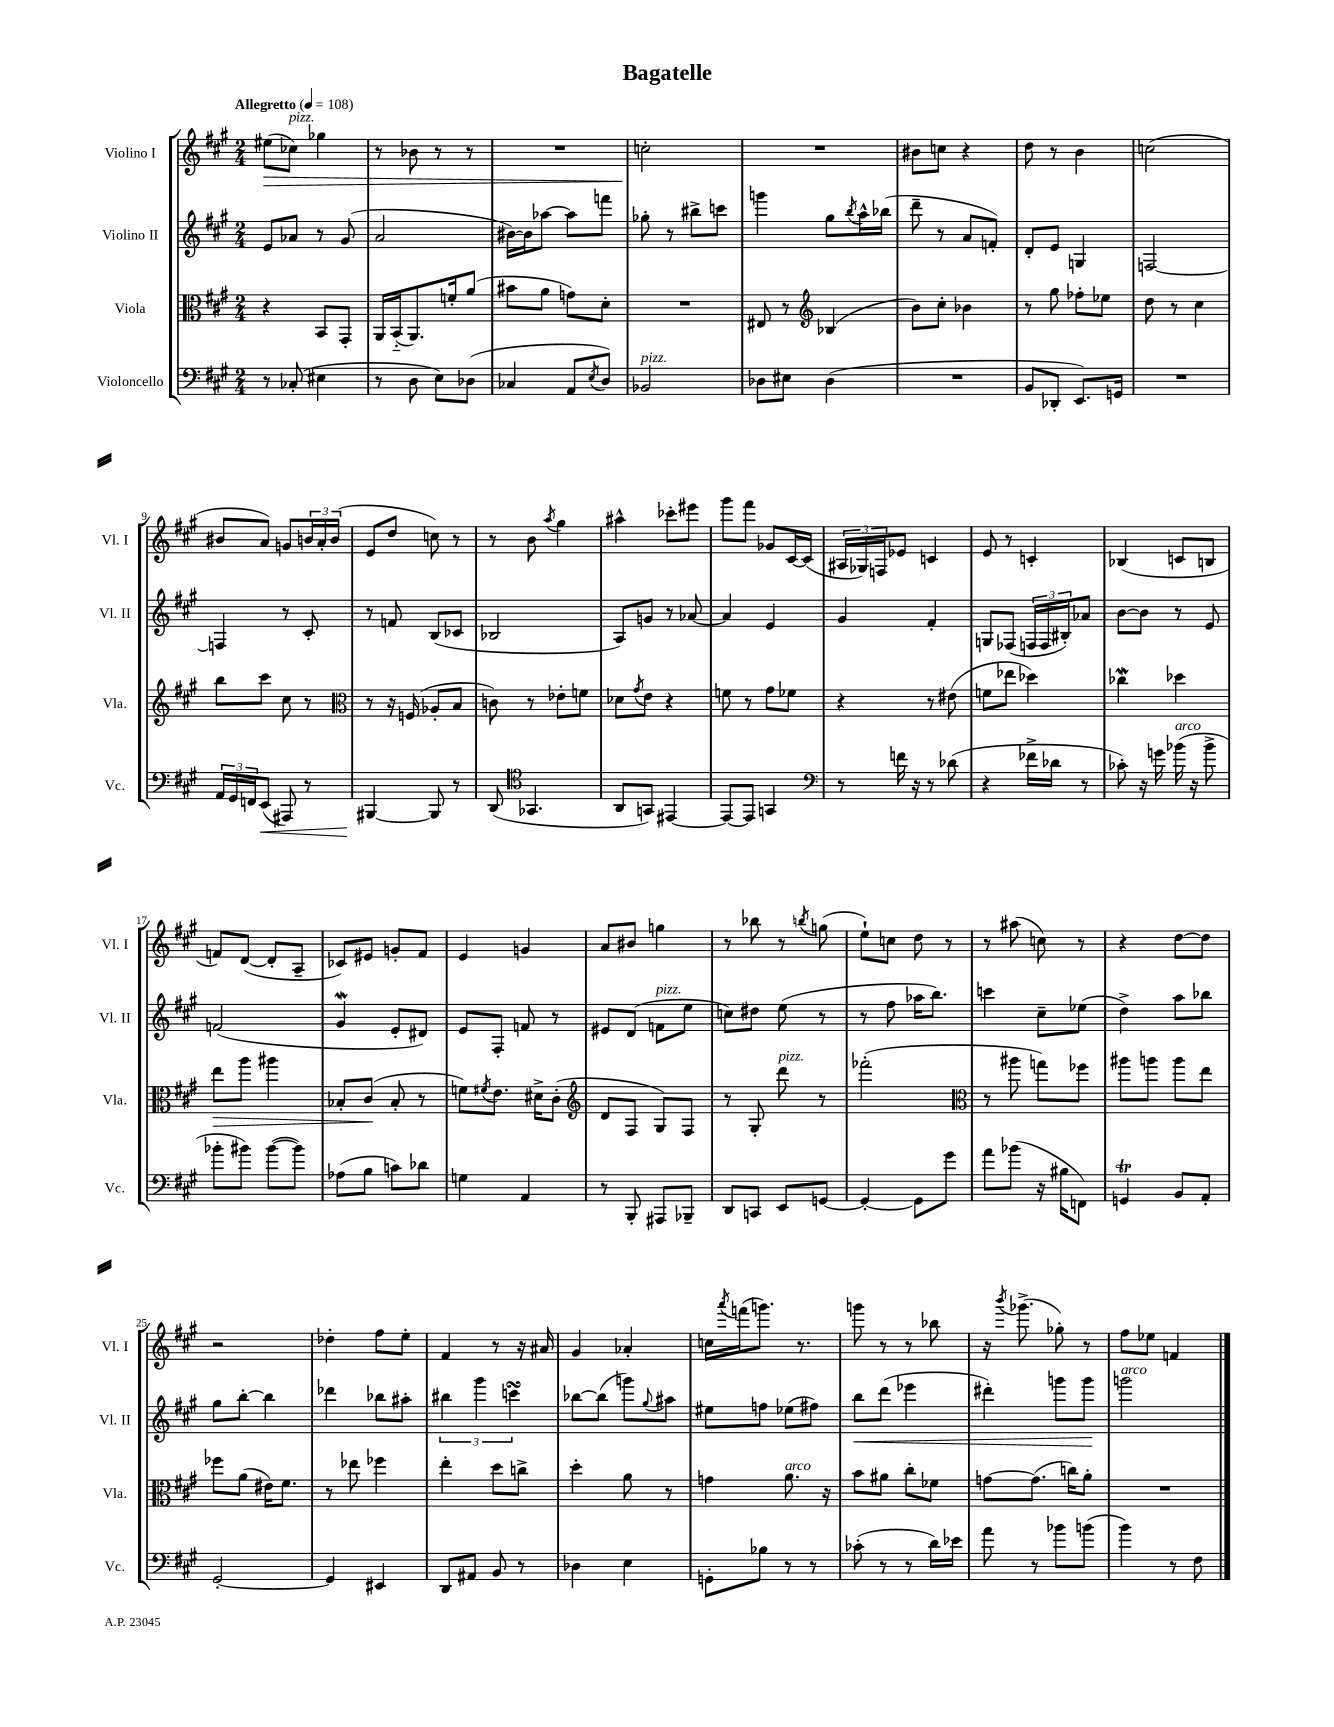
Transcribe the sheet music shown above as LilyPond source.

\header { title = "Bagatelle" }
<<
\new StaffGroup <<
\new Staff = "s0" \with { instrumentName = "Violino I" shortInstrumentName = "Vl. I" } {
    \clef treble \key a \major \numericTimeSignature \time 2/4 \tempo "Allegretto" 4 = 108
    eis''8\>( ces''8^\markup { \italic "pizz." }) ges''4 |
    r8 bes'8 r8 r8 |
    R2 |
    c''2-.\! |
    R2 |
    bis'8 c''8 r4 |
    d''8 r8 b'4 |
    c''2( |
    bis'8 a'8) g'8 \tuplet 3/2 { b'16 a'16-. b'16( } |
    e'8 d''8 c''8) r8 |
    r8 b'8 \acciaccatura { a''8 } gis''4 |
    ais''4-^ ces'''8-. eis'''8 |
    gis'''8 fis'''8 ges'8 cis'16~ cis'16( |
    \tuplet 3/2 { ais16 ges16) f16 } ees'8 c'4 |
    e'8 r8 c'4-. |
    bes4( c'8 b8 |
    f'8) d'8~( d'8-. a8-- |
    ces'8) eis'8 g'8-. fis'8 |
    e'4 g'4 |
    a'8 bis'8 g''4 |
    r8 bes''8 r8 \acciaccatura { b''8 } g''8( |
    e''8-!) c''8 d''8 r8 |
    r8 ais''8( c''8) r8 |
    r4 d''8~ d''8 |
    r2 |
    des''4-. fis''8 e''8-. |
    fis'4 r8 r16 ais'16 |
    gis'4 aes'4-. |
    c''16 \acciaccatura { a'''8 } f'''16( g'''8.) r8. |
    g'''8 r8 r8 bes''8 |
    r16 \acciaccatura { b'''8 } ges'''8.->( ges''8-.) r8 |
    fis''8 ees''8 f'4 \bar "|." |
}
\new Staff = "s1" \with { instrumentName = "Violino II" shortInstrumentName = "Vl. II" } {
    \clef treble \key a \major \numericTimeSignature \time 2/4
    e'8 aes'8 r8 gis'8( |
    a'2 |
    bis'16~) bis'16 aes''8~ aes''8 f'''8 |
    ges''8-. r8 bis''8-> c'''8 |
    g'''4 gis''8 \acciaccatura { b''8 } a''16-^ bes''16( |
    d'''8-- r8 a'8 f'8-.) |
    d'8-. e'8 g4 |
    f2~ |
    f4 r8 cis'8-. |
    r8 f'8 b8( ces'8 |
    bes2 |
    a8) g'8 r8 aes'8~ |
    aes'4 e'4 |
    gis'4 fis'4-. |
    g8 fes8( \tuplet 3/2 { f16 f16 bis16-.) } aes'8 |
    b'8~ b'8 r8 e'8 |
    f'2( |
    gis'4\mordent e'8-. dis'8) |
    e'8 fis8-. f'8 r8 |
    eis'8 d'8( f'8^\markup { \italic "pizz." } e''8 |
    c''8) dis''8 e''8( r8 |
    r8 fis''8 aes''16 b''8.) |
    c'''4 cis''8-- ees''8( |
    d''4->) a''8 bes''8 |
    gis''8 b''8~-. b''4 |
    des'''4 bes''8 ais''8-. |
    \tuplet 3/2 { bis''4 gis'''4 c'''4\turn } |
    bes''8~ bes''8( g'''8) \appoggiatura { gis''8 } ais''8 |
    eis''8 f''8 ees''8( fis''8) |
    b''8\< d'''8( ees'''4 |
    dis'''4-.) g'''8 g'''8\! |
    g'''2^\markup { \italic "arco" } \bar "|." |
}
\new Staff = "s2" \with { instrumentName = "Viola" shortInstrumentName = "Vla." } {
    \clef alto \key a \major \numericTimeSignature \time 2/4
    r4 b,8 gis,8-. |
    a,16 b,16-_( a,8.) f'16-. a'8( |
    bis'8 a'8 g'8) d'8-. |
    R2 |
    eis8 r8 \clef treble bes4( |
    b'8) cis''8-. bes'4 |
    r8 gis''8 fes''8-. ees''8 |
    d''8 r8 cis''4 |
    b''8 cis'''8 cis''8 r8 |
    \clef alto r8 r16 f16( aes8-. b8 |
    c'8) r8 ees'8-. f'8 |
    des'8 \acciaccatura { gis'8 } e'8 r4 |
    f'8 r8 gis'8 fes'8 |
    r4 r8 eis'8( |
    f'8 ees''8 des''4) |
    ces''4\mordent des''4 |
    e''8\> a''8 ais''4 |
    bes8-. cis'8\!( bes8-. r8 |
    f'8) \acciaccatura { fis'8 } e'8. dis'16-> cis'8-.( |
    \clef treble d'8 fis8 gis8) fis8 |
    r8 gis8-. d'''8^\markup { \italic "pizz." } r8 |
    fes'''2-.( |
    \clef alto r8 ais''8 g''8) fes''8 |
    ais''8 a''8 a''8 e''8 |
    fes''8 a'8( eis'16) fis'8. |
    r8 ees''8 fes''4 |
    e''4-. d''8 c''8-> |
    d''4-. a'8 r8 |
    g'4 a'8.^\markup { \italic "arco" } r16 |
    b'8 ais'8 cis''8-. fes'8 |
    g'8~ g'8.( c''16) a'8-. |
    R2 \bar "|." |
}
\new Staff = "s3" \with { instrumentName = "Violoncello" shortInstrumentName = "Vc." } {
    \clef bass \key a \major \numericTimeSignature \time 2/4
    r8 ces8-.( eis4 |
    r8 d8 e8) des8( |
    ces4 a,8 \acciaccatura { e8 } d8) |
    bes,2^\markup { \italic "pizz." } |
    des8 eis8 des4( |
    R2 |
    b,8 des,8-. e,8.) g,16 |
    R2 |
    \tuplet 3/2 { a,16 gis,16 f,16 } e,8\<( ais,,8) r8 |
    bis,,4~\! bis,,8 r8 |
    d,8( \clef tenor ges,4. |
    a,8 g,8) eis,4~ |
    eis,8~ eis,8 g,4 |
    \clef bass r8 f'16 r16 r8 des'8( |
    r4 fes'16-> des'16 r8 |
    ces'8-.) r16 g'16 bes'16^\markup { \italic "arco" }( r16 bes'8-> |
    bes'8-. bis'8) bis'8~( bis'8) |
    aes8( b8 c'8) des'8 |
    g4 a,4 |
    r8 b,,8-. ais,,8 bes,,8-- |
    d,8 c,8 e,8 g,8~ |
    g,4~-. g,8 gis'8 |
    a'8 bes'8( r16 bis16 f,8) |
    g,4\trill b,8 a,8-. |
    gis,2~-. |
    gis,4 eis,4 |
    d,8 ais,8 b,8 r8 |
    des4 e4 |
    g,8-. bes8 r8 r8 |
    ces'8-.( r8 r8 d'16) ees'16 |
    a'8 r8 bes'8 b'8( |
    b'4) r8 fis8 \bar "|." |
}
>>
>>
